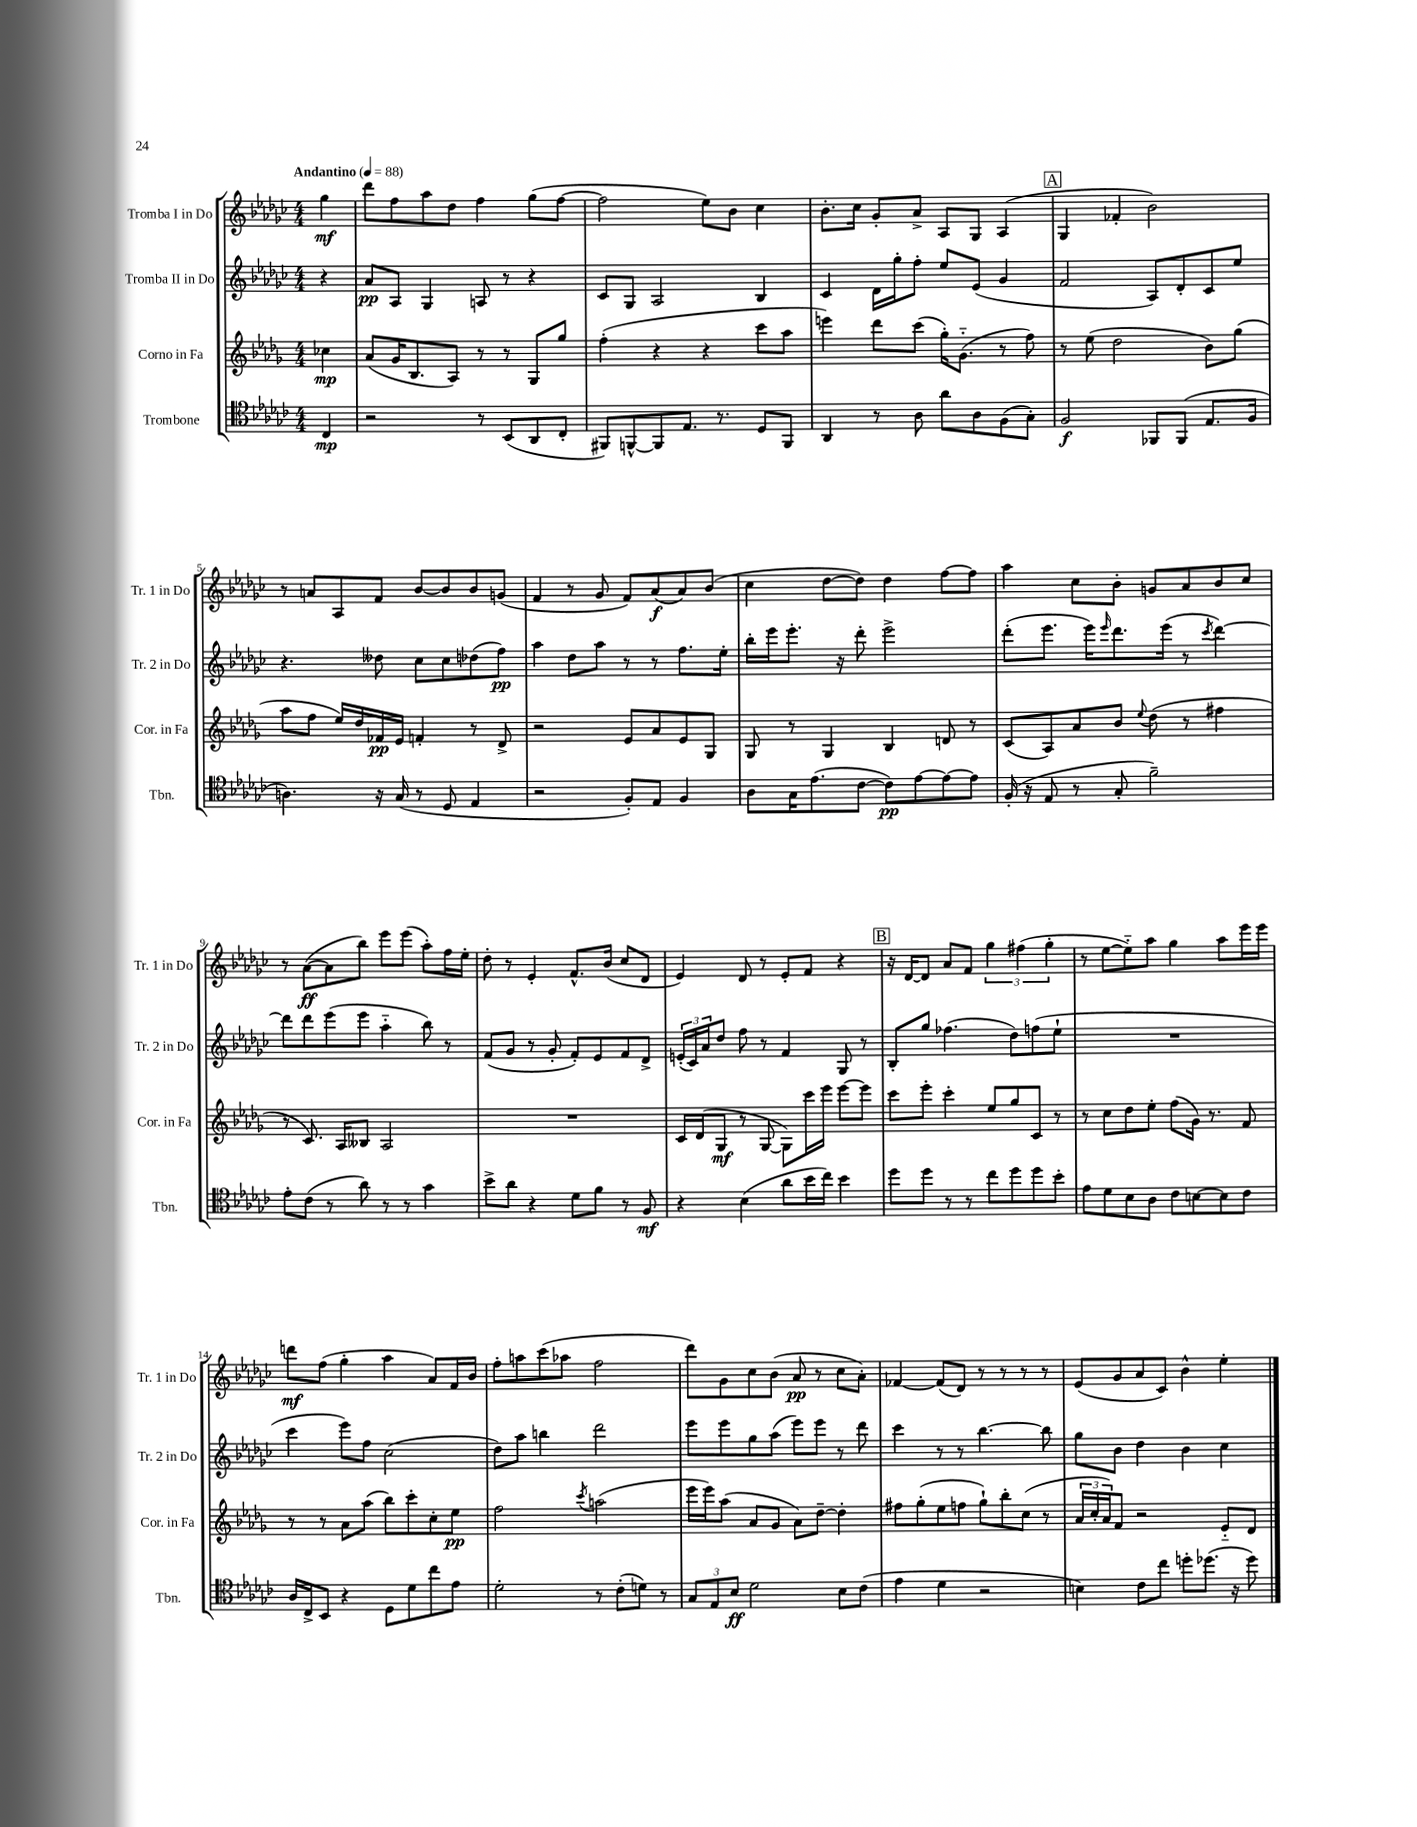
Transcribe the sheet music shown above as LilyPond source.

<<
\new StaffGroup <<
\new Staff = "s0" \with { instrumentName = "Tromba I in Do" shortInstrumentName = "Tr. 1 in Do" } {
    \clef treble \key ges \major \numericTimeSignature \time 4/4 \partial 4 \tempo "Andantino" 4 = 88
    ges''4\mf |
    des'''8 f''8 aes''8 des''8 f''4 ges''8( f''8~ |
    f''2 ees''8) bes'8 ces''4 |
    bes'8.-. ces''16 ges'8-. aes'8-> aes8 ges8 aes4( |
    \mark \markup { \box "A" } ges4 fes'4-. bes'2) |
    r8 a'8 aes8 f'8 bes'8~ bes'8 bes'8 g'8( |
    f'4 r8 ges'8 f'8) aes'8\f( aes'8) bes'8( |
    ces''4 des''8~ des''8) des''4 f''8~ f''8 |
    aes''4 ces''8 bes'8-. g'8 aes'8 bes'8 ces''8 |
    r8 aes'8~\ff( aes'8 bes''8) ees'''8 ees'''8( aes''8-.) f''16 ees''16-. |
    des''8-. r8 ees'4-. f'8.-^ bes'16( ces''8 des'8 |
    ees'4) des'8 r8 ees'8-. f'8 r4 |
    \mark \markup { \box "B" } r16 des'16~ des'8 aes'8 f'8 \tuplet 3/2 { ges''4 fis''4( ges''4-. } |
    r8 ees''8~ ees''8-_) aes''8 ges''4 aes''8 ees'''16 ees'''16 |
    d'''8\mf f''8( ges''4-. aes''4 aes'8) f'16 bes'16 |
    f''8-. a''8 ces'''8( aes''8 f''2 |
    des'''8) ges'8 ces''8 bes'8( aes'8\pp r8 ces''8 aes'8-.) |
    fes'4~ fes'8( des'8) r8 r8 r8 r8 |
    ees'8( ges'8 aes'8 ces'8) bes'4-^ ees''4-. \bar "|." |
}
\new Staff = "s1" \with { instrumentName = "Tromba II in Do" shortInstrumentName = "Tr. 2 in Do" } {
    \clef treble \key ges \major \numericTimeSignature \time 4/4 \partial 4
    r4 |
    aes'8\pp aes8 ges4 a8 r8 r4 |
    ces'8 ges8 aes2 bes4 |
    ces'4 des'16 ges''16-. f''8-. ees''8 ees'8( ges'4 |
    \mark \markup { \box "A" } f'2 aes8) des'8-. ces'8 ees''8 |
    r4. deses''8 ces''8 ces''8 des''8( f''8\pp) |
    aes''4 des''8 aes''8 r8 r8 f''8. ees''16-. |
    bes''16-. ees'''16 ees'''8.-. r16 des'''8-. ees'''2-> |
    des'''8-.( ees'''8. ees'''16) \grace { ees'''16 } des'''8. ees'''16( r8 \acciaccatura { ces'''8 } des'''4~) |
    des'''8 des'''8 ees'''8( ees'''8 aes''4-_ bes''8) r8 |
    f'8( ges'8 r8 ges'8-. f'8-.) ees'8 f'8 des'8-> |
    \tuplet 3/2 { e'16-.( ces'16) aes'16 } des''8 f''8 r8 f'4 ges8 r8 |
    \mark \markup { \box "B" } bes8-. ges''8 fes''4.( des''8) f''8( ees''8-! |
    R1 |
    ces'''4 ees'''8) f''8 ces''2( |
    des''8) aes''8 b''4 des'''2 |
    ees'''8 ees'''8 ges''8 aes''8( ees'''8) ees'''8 r8 des'''8 |
    ces'''4 r8 r8 bes''4.~ bes''8 |
    ges''8 bes'8 des''4 bes'4 ces''4 \bar "|." |
}
\new Staff = "s2" \with { instrumentName = "Corno in Fa" shortInstrumentName = "Cor. in Fa" } {
    \clef treble \key des \major \numericTimeSignature \time 4/4 \partial 4
    ces''4\mp |
    aes'8( ges'16 bes8. aes8) r8 r8 ges8 ges''8 |
    f''4-.( r4 r4 c'''8 aes''8 |
    e'''4) des'''8 c'''8( ges''16-.) ges'8.-_( r8 f''8) |
    \mark \markup { \box "A" } r8 ees''8( des''2 bes'8) ges''8( |
    aes''8 f''8 ees''16) des''16 fes'16\pp ees'16 f'4-. r8 des'8-> |
    r2 ees'8 aes'8 ees'8 ges8 |
    ges8 r8 ges4 bes4 d'8 r8 |
    c'8( aes8) aes'8 bes'8 \appoggiatura { ees''8 } des''8( r8 fis''4 |
    r8 c'8.) aes16 beses8 aes2 |
    R1 |
    c'16 des'16( ges8\mf r8 ges8~ ges8) c'''16 ees'''16 ees'''8~ ees'''8 |
    \mark \markup { \box "B" } c'''8 ees'''8-. c'''4-. ees''8 ges''8 c'8 r8 |
    r8 c''8 des''8 ees''8-. f''8( ges'16) r8. f'8 |
    r8 r8 aes'8 aes''8( bes''8) c'''8-. c''8-. ees''8\pp |
    f''2 \acciaccatura { c'''8 } a''2( |
    ees'''16 ees'''16) aes''8( aes'8 ges'8 aes'8) des''8~-- des''4-. |
    fis''8 ges''8-.( ees''8 f''8 ges''8-!) bes''8-. c''8( r8 |
    \tuplet 3/2 { aes'16 c''16-. aes'16) } f'8 r2 ees'8-_ des'8 \bar "|." |
}
\new Staff = "s3" \with { instrumentName = "Trombone" shortInstrumentName = "Tbn." } {
    \clef tenor \key ges \major \numericTimeSignature \time 4/4 \partial 4
    ces4\mp |
    r2 r8 bes,8( aes,8 ces8-. |
    fis,8) f,8~-^ f,8 ees8. r8. des8 f,8 |
    aes,4 r8 aes8 aes'8 aes8 f8( ges8-.) |
    \mark \markup { \box "A" } f2\f fes,8 fes,8( ees8. f16 |
    a4.) r16 ges16( r8 des8 ees4 |
    r2 f8-.) ees8 f4 |
    aes8 ges16 ees'8.( ces'8~ ces'8\pp) ees'8~ ees'8~ ees'8 |
    f16-.( r16 ees8 r8 ges8-. f'2--) |
    ees'8-. ces'8( r8 aes'8) r8 r8 ges'4 |
    bes'8-> aes'8 r4 des'8 f'8 r8 f8\mf |
    r4 bes4( aes'8 bes'16 ces''16) bes'4 |
    \mark \markup { \box "B" } des''8 des''8 r8 r8 ces''8 des''8 des''8 bes'8-. |
    ees'8 des'8 bes8 aes8 ces'8 b8~ b8 ces'8 |
    aes16 ces16-> bes,8 r4 des8 des'8 ces''8 ees'8 |
    des'2-. r8 ces'8-.( d'8) r8 |
    \tuplet 3/2 { ges8 ees8 bes8\ff } des'2 bes8 ces'8( |
    ees'4 des'4 r2 |
    b4) ces'8 ces''8 d''8-. des''8.( r16 des''8) \bar "|." |
}
>>
>>
